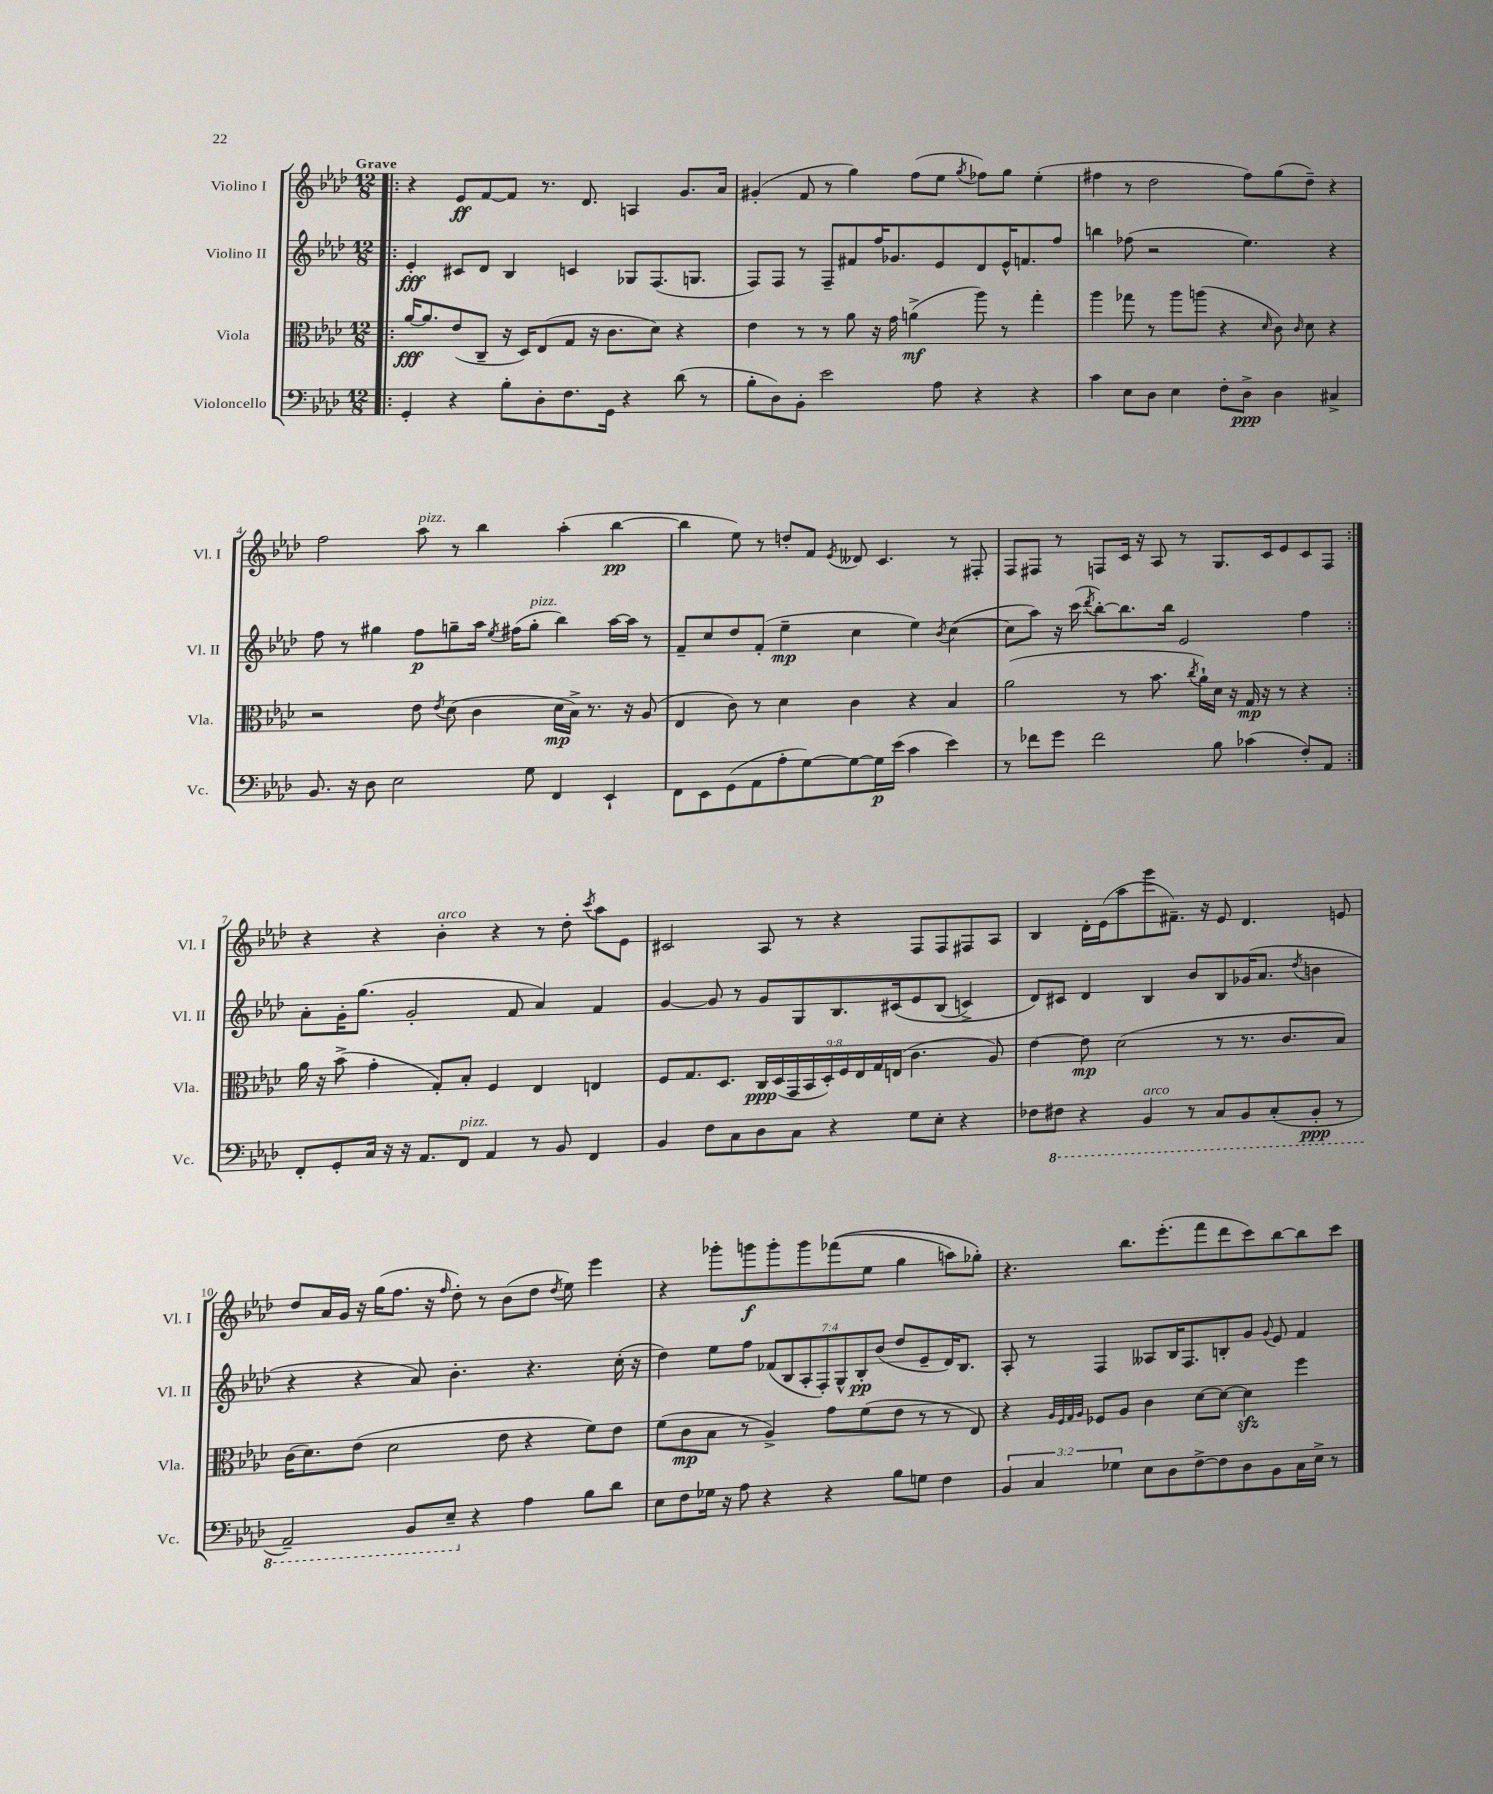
<<
\new StaffGroup <<
\new Staff = "s0" \with { instrumentName = "Violino I" shortInstrumentName = "Vl. I" } {
    \clef treble \key aes \major \numericTimeSignature \time 12/8 \tempo "Grave"
    \autoBeamOff \repeat volta 2 { \bar ".|:" r4 ees'8[\ff f'8~ f'8] r8. des'8. a4 g'8.[ aes'16] |
    gis'4-.( f'8 r8 g''4) f''8[( ees''8] \acciaccatura { g''8 } fes''8[) g''8] ees''4-.( |
    fis''4 r8 des''2 fis''8[) g''8( des''8]--) r4 |
    f''2 aes''8^\markup { \italic "pizz." } r8 bes''4 aes''4-.( bes''4~\pp |
    bes''4 ees''8) r8 d''8[-. f'8] \acciaccatura { ees'8 } deses'8 c'4. r8 fis8-. |
    f8[ fis8] r8 f8[ c'16] r16 aes8 r8 g8.[ c'16 ees'8 c'8 f8] | }
    r4 r4 bes'4-.^\markup { \italic "arco" } r4 r8 des''8-. \acciaccatura { c'''8 } aes''8[ ees'8] |
    cis'2 aes8 r8 r4 f8[ f8 fis8 aes8] |
    bes4 des'16[-. ees'16( aes''8 g'''8 fis'8.]--) r16 ees'8 des'4. e'8 |
    des''8[ aes'16 g'16] r16 g''16[( f''8.] r16 \grace { f''16 } des''8-.) r8 bes'8[( des''8] \acciaccatura { des''8 } ees''8) ees'''4 |
    r4 ges'''8[-. g'''8\f g'''8-. g'''8 fes'''8(\( ees''8] g''4 a''8[) ges''8]-.\) |
    r4. bes''8.[ ees'''8.-.( f'''8 des'''8 c'''8) bes''8~ bes''8 c'''8] \bar "|." |
}
\new Staff = "s1" \with { instrumentName = "Violino II" shortInstrumentName = "Vl. II" } {
    \clef treble \key aes \major \numericTimeSignature \time 12/8 \override Staff.TupletNumber.text = #tuplet-number::calc-fraction-text
    \autoBeamOff \repeat volta 2 { \bar ".|:" ees'4-.\fff cis'8[ des'8] bes4 c'4 ges8[ f8.( g8.] |
    f8[) f8] r8 f8[-- fis'8 f''16 ges'8. ees'8 des'8 ees'16-^ f'8. f''8] |
    b''4 fes''8( r2 ees''4.) r4 |
    f''8 r8 gis''4 f''8[\p g''8-- aes''16] \acciaccatura { ees''8 } fis''16[( g''8]-.^\markup { \italic "pizz." } bes''4) aes''16[~ aes''16] r8 |
    f'8[-- c''8 des''8 f'8]-.( ees''4--\mp c''4 ees''4) \acciaccatura { bes'8 } c''4~( |
    c''8[ aes''8]) r16 c'''16( \acciaccatura { des'''8 } bes''8[~-.) bes''8. bes''16] ees'2 f''4 | }
    aes'8[-. g'16-. g''8.]( g'2-. f'8 aes'4) f'4 |
    g'4~ g'8 r8 g'8[ g8 bes8. cis'16\( ees'8 bes8]( c'4->) |
    des'8[\) cis'8] des'4 bes4 bes'8[ bes8 ges'16( aes'8.] \acciaccatura { des''8 } b'4 |
    r4 r4 aes'8) bes'4.-. r4. c''16-.( r16 |
    des''4) ees''8[ f''8] \tuplet 7/4 { fes'8[( bes8 aes8-. f8-.) g8-^ bes8-.\pp bes'8]( } des''8[ ees'8-- des'16) bes8.] |
    aes8-. r8 f4 aeses8[ bes16 f8. b8-. g'8] \appoggiatura { g'8 } ees'8 f'4 \bar "|." |
}
\new Staff = "s2" \with { instrumentName = "Viola" shortInstrumentName = "Vla." } {
    \clef alto \key aes \major \numericTimeSignature \time 12/8 \override Staff.TupletNumber.text = #tuplet-number::calc-fraction-text
    \autoBeamOff \repeat volta 2 { \bar ".|:" aes'16[~\fff aes'8. ees'8( c8]-- r16 des16[) ees8( g8] r16 c'8.[ des'8]) r4 |
    ees'4 r8 r8 aes'8 r16 g'16 a'4->\mf( aes''8) r8 g''4-. |
    aes''4 ges''8 r8 aes''8[ a''8]( r4 \grace { des'16 } c'8) \grace { c'16 } des'8 r4 |
    r2 ees'8 \acciaccatura { ees'8 } des'8( c'4 des'16[\mp bes16]->) r8. r16 aes8( |
    ees4 c'8) r8 des'4 c'4 r4 bes4 |
    aes'2( r8 bes'8. \acciaccatura { c''8 } aes'16[-!) des'16] r16 g16\mp r16 r8 r4 | }
    aes'16 r16 bes'8->( g'4-. g8[-.) bes8]-. f4 ees4 e4 |
    f8[ g8. des8.] \tuplet 9/8 { c16[\ppp des16( g,16 bes,16 des16-.) f16 ees16 g16 e16]( } c'4. aes8) |
    ees'4~ ees'8\mp des'2( r8 r8. c'8.[ bes8]) |
    c'16[( des'8.) ees'8]( des'2 ees'8 r4 f'8[) ees'8] |
    f'8[( c'8\mp bes8] r8 aes4->) g'8[ f'8( ees'8] r8 r8 ees8) |
    r4 \grace { aes32[ f32 g32 aes32] } fes8[ aes8] c'4 des'8[~ des'8]~ des'4\sfz f''4 \bar "|." |
}
\new Staff = "s3" \with { instrumentName = "Violoncello" shortInstrumentName = "Vc." } {
    \clef bass \key aes \major \numericTimeSignature \time 12/8 \override Staff.TupletNumber.text = #tuplet-number::calc-fraction-text
    \autoBeamOff \repeat volta 2 { \bar ".|:" g,4-. r4 bes8[-. des8-. f8. g,16] r4 des'8( r8 |
    bes8[-. des8) bes,8]-. ees'2 aes8 r4 r4 |
    c'4 ees8[ des8] ees4 f8[-. des8]->\ppp des4 cis4-> |
    bes,8. r16 des8 ees2 g8 f,4 ees,4-! |
    f,8[ ees,8 g,8( aes,8 aes8-. g8~) g8~ g16\p ees'16]( c'4 ees'4) |
    r8 fes'8[ g'8] fes'2 bes8 ces'4( f8[-.) aes,8] | }
    f,8[-. g,8-. c16] r16 r16 aes,8.[ f,8]^\markup { \italic "pizz." } aes,4 r8 bes,8 f,4 |
    bes,4 f8[ c8 des8 c8] r4 g8[ ees8]-. r4 |
    fes8[ \ottava #-1 fis,8] r4 bes,,4^\markup { \italic "arco" } r8 c,8[ bes,,8 c,8-.( bes,,8]-.\ppp r8 |
    aes,,2--) bes,,8[ ees,8]-- \ottava #0 r4 aes4 bes8[ des'8] |
    ees8[ f8 ges16] r16 aes8 r4 r4 bes8[ g8] f4 |
    \tuplet 3/2 { bes,4 c4 ges4 } ees8[ des8 f8~-> f8 des8 bes,8 c16 ees16]-> r8 \bar "|." |
}
>>
>>
